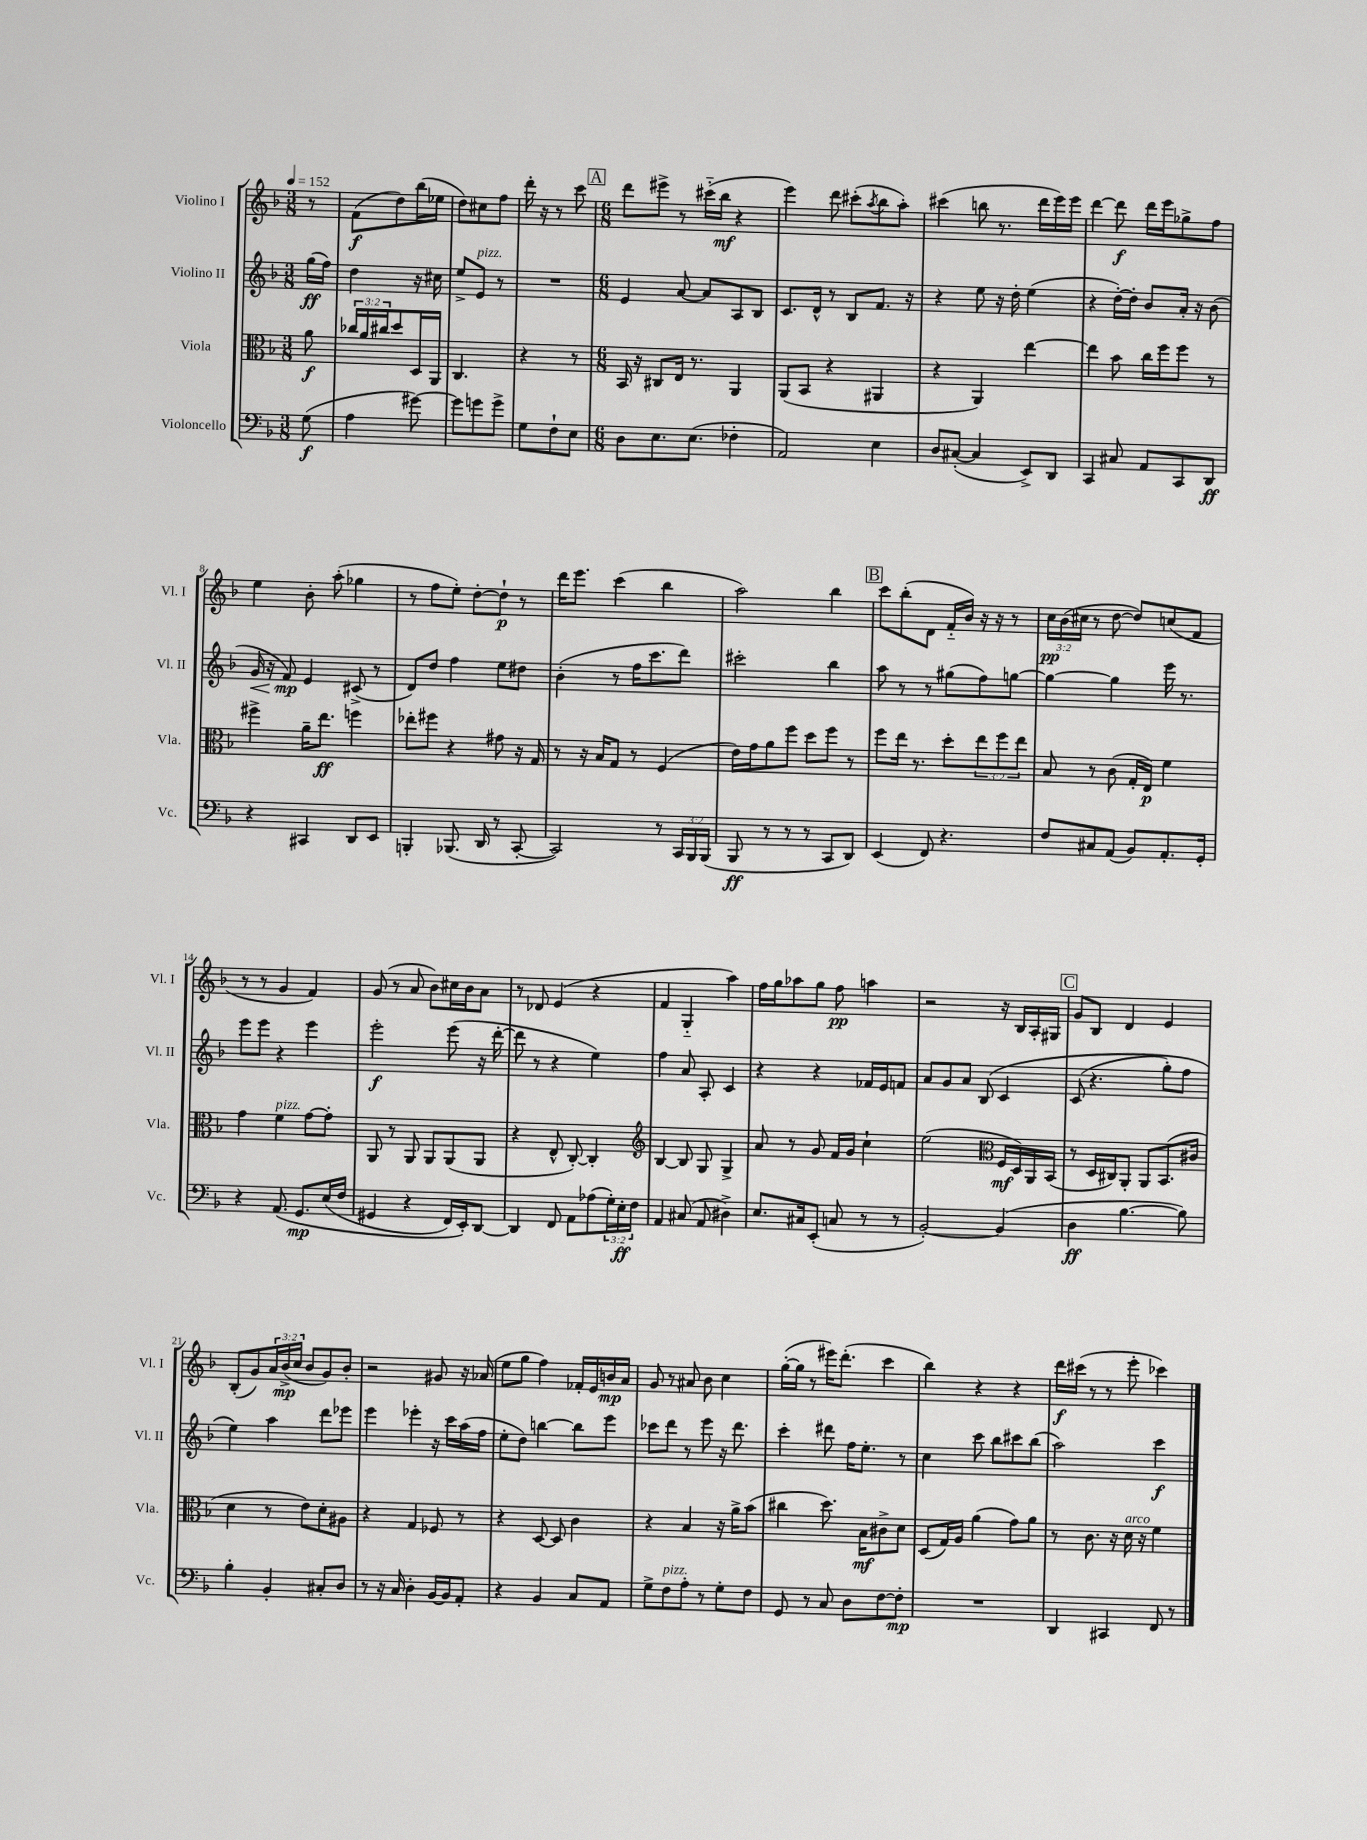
<<
\new StaffGroup <<
\new Staff = "s0" \with { instrumentName = "Violino I" shortInstrumentName = "Vl. I" } {
    \clef treble \key f \major \numericTimeSignature \time 3/8 \override Staff.TupletNumber.text = #tuplet-number::calc-fraction-text \partial 8 \tempo 4 = 152
    r8 |
    f'8\f( d''8) bes''16( ees''16 |
    d''8) cis''8 f''8 |
    d'''16-. r16 r8 c'''8 |
    \mark \markup { \box "A" } \numericTimeSignature \time 6/8 d'''8 eis'''8-> r8 cis'''16-_( bes''16\mf r4 |
    e'''4) d'''8 cis'''8-.( \acciaccatura { a''8 } bes''8 a''8-.) |
    cis'''4( b''8 r8. d'''16 e'''16) e'''16 |
    d'''4~ d'''8\f d'''16 e'''16 ges''8-> f''8 |
    e''4 bes'8-. a''8-.( ges''4 |
    r8 f''8 e''8-.) d''8~-. d''8-!\p r8 |
    d'''16 e'''8. c'''4( bes''4 |
    a''2) bes''4 |
    \mark \markup { \box "B" } c'''8 bes''8-.( d'8 f'16-_ bes'16) r16 r16 r8 |
    \tuplet 3/2 { c''16\pp bes'16( cis''16 } r8 d''8~ d''8) c''8( f'8 |
    r8 r8 g'4 f'4) |
    g'8( r8 a'8 bes'8) cis''16 bes'16 a'8 |
    r8 des'8 e'4( r4 |
    f'4 g4-_ a''4) |
    f''16 g''16 aes''8 g''8 f''8\pp a''4 |
    r2 r16 bes16 a16-. gis16 |
    \mark \markup { \box "C" } g'8 bes8 d'4 e'4 |
    bes8-.( g'8) \tuplet 3/2 { a'16 bes'16->\mp( c''16 } bes'8 g'8) bes'8-. |
    r2 gis'8 r16 aes'16( |
    e''8 g''8 f''4) fes'16-. e'16 b'16\mp a'16 |
    g'8 r8 ais'8 bes'8 c''4 |
    g''16~-.( g''16 r8 eis'''16) d'''8.-.( c'''4 |
    bes''4) r4 r4 |
    d'''16\f cis'''16( r8 r8 e'''8-. ces'''4) \bar "|." |
}
\new Staff = "s1" \with { instrumentName = "Violino II" shortInstrumentName = "Vl. II" } {
    \clef treble \key f \major \numericTimeSignature \time 3/8 \partial 8
    g''16\ff( f''16) |
    d''4 r16 cis''16 |
    e''8-> e'8^\markup { \italic "pizz." } r8 |
    R4. |
    \mark \markup { \box "A" } \numericTimeSignature \time 6/8 e'4 a'8~ a'8 a8 bes8 |
    c'8. d'16-^ r8 bes8 f'8. r16 |
    r4 e''8 r16 d''16-. e''4( |
    r4 d''16~-.) d''16-. bes'8 a'16-. r16 bes'8( |
    g'16\< r16 f'8\mp\!) e'4 cis'8->( r8 |
    d'8) d''8 f''4 e''8 dis''8 |
    bes'4-.( r8 f''16 c'''8. d'''8) |
    cis'''2-. bes''4 |
    \mark \markup { \box "B" } a''8 r8 r8 gis''8( f''8) g''8~ |
    g''4~ g''4 e'''16 r8. |
    e'''8 e'''8 r4 e'''4 |
    e'''2-.\f e'''8( r16 d'''16~-. |
    d'''8 r8 r4 e''4) |
    f''4 a'8 a8-. c'4 |
    r4 r4 fes'16 e'16 f'8 |
    a'8 g'8 a'8 bes8\( c'4 |
    \mark \markup { \box "C" } c'8( r4. g''8-.) f''8 |
    e''4\) a''4 d'''8 ees'''8 |
    e'''4 ees'''4-. r16 c'''16 a''16( f''16 |
    e''8-. d''8) b''4~ b''8 e'''8 |
    ces'''8 d'''8 r8 e'''8 r16 d'''8. |
    c'''4-. dis'''8 f''16 e''8.-. r8 |
    c''4 c'''8 bes''8 cis'''8 bes''8( |
    a''2) c'''4\f \bar "|." |
}
\new Staff = "s2" \with { instrumentName = "Viola" shortInstrumentName = "Vla." } {
    \clef alto \key f \major \numericTimeSignature \time 3/8 \override Staff.TupletNumber.text = #tuplet-number::calc-fraction-text \partial 8
    a'8\f |
    \tuplet 3/2 { ces''16 a'16 cis''16 } d''8 d16 a,16 |
    c4. |
    r4 r8 |
    \mark \markup { \box "A" } \numericTimeSignature \time 6/8 bes,16 r16 cis8 e16 r8. a,4 |
    a,8( bes,8 r4 ais,4 |
    r4 a,4) e''4~ |
    e''4 bes'8 c''16 f''16 f''8 r8 |
    fis''4-> a'16-- e''8.\ff f''4 |
    ees''8-. fis''8 r4 gis'8 r16 g16 |
    r8 r16 bes16 g8 r8 f4( |
    e'16) g'16 a'8 f''8 d''8 f''8 r8 |
    \mark \markup { \box "B" } f''8 e''16 r8. d''8-. \tuplet 3/2 { e''8 f''8 e''8 } |
    bes8 r8 c'8( g16-. e16\p) f'4 |
    g'4 f'4^\markup { \italic "pizz." } g'8~ g'8-. |
    a,8 r8 a,8 a,8 a,8( a,8 |
    r4 e8-^ c8~-.) c4-. |
    \clef treble bes4~ bes8 g8 g4-> |
    a'8 r8 g'8 f'16 g'16 c''4-! |
    e''2( \clef alto f16\mf d16) a,16 bes,16( |
    \mark \markup { \box "C" } r8 d16 cis16) a,8-. a,8 bes,8.( cis'16 |
    d'4 r8 e'8) d'8-. ais8 |
    r4 g4 fes8 r8 |
    r4 d8~ d8 c'4 |
    r4 bes4 r16 a'16-> bes'8( |
    cis''4 d''8.) bes16\mf cis'8-> d'8 |
    d8( g16) a16 a'4( g'8) a'8 |
    r8 c'8. r16 d'16^\markup { \italic "arco" } r16 f'4 \bar "|." |
}
\new Staff = "s3" \with { instrumentName = "Violoncello" shortInstrumentName = "Vc." } {
    \clef bass \key f \major \numericTimeSignature \time 3/8 \override Staff.TupletNumber.text = #tuplet-number::calc-fraction-text \partial 8
    g8\f( |
    a4 gis'8~) |
    gis'8 g'8 g'8-> |
    g8 f8-! e8 |
    \mark \markup { \box "A" } \numericTimeSignature \time 6/8 d8 e8. e8.( fes4-. |
    a,2) e4 |
    d8 cis8~-.( cis4 e,8->) d,8 |
    c,4 cis8 a,8 c,8 d,8\ff |
    r4 cis,4 d,8 e,8 |
    b,,4-. bes,,8.( d,16 r8 c,8~-. |
    c,2) r8 \tuplet 3/2 { c,16 bes,,16 bes,,16( } |
    bes,,8\ff r8 r8 r8 c,8 d,8) |
    \mark \markup { \box "B" } e,4( f,8) r4. |
    f8 cis8 a,8( bes,8) a,8.-. g,16-. |
    r4 a,8.\( g,8.\mp e16( f16 |
    gis,4 r4 f,16) e,16-.\) d,8~ |
    d,4 f,8 a,8 aes8( \tuplet 3/2 { g16-.) e16-.\ff f16 } |
    a,4 cis8( a,8 dis4->) |
    e8. cis16 e,8-.( c8 r8 r8 |
    bes,2~-.) bes,4( |
    \mark \markup { \box "C" } d4\ff bes4.~ bes8) |
    bes4-. bes,4-. cis8-. d8 |
    r8 r16 c16 d4-. bes,16~ bes,16 a,8-. |
    r4 bes,4 c8 a,8 |
    g8-> f8^\markup { \italic "pizz." } a8-. r8 g8-. f8 |
    g,8 r8 c8 d8 f8~ f8-.\mp |
    R2. |
    d,4 cis,4 f,8 r8 \bar "|." |
}
>>
>>
